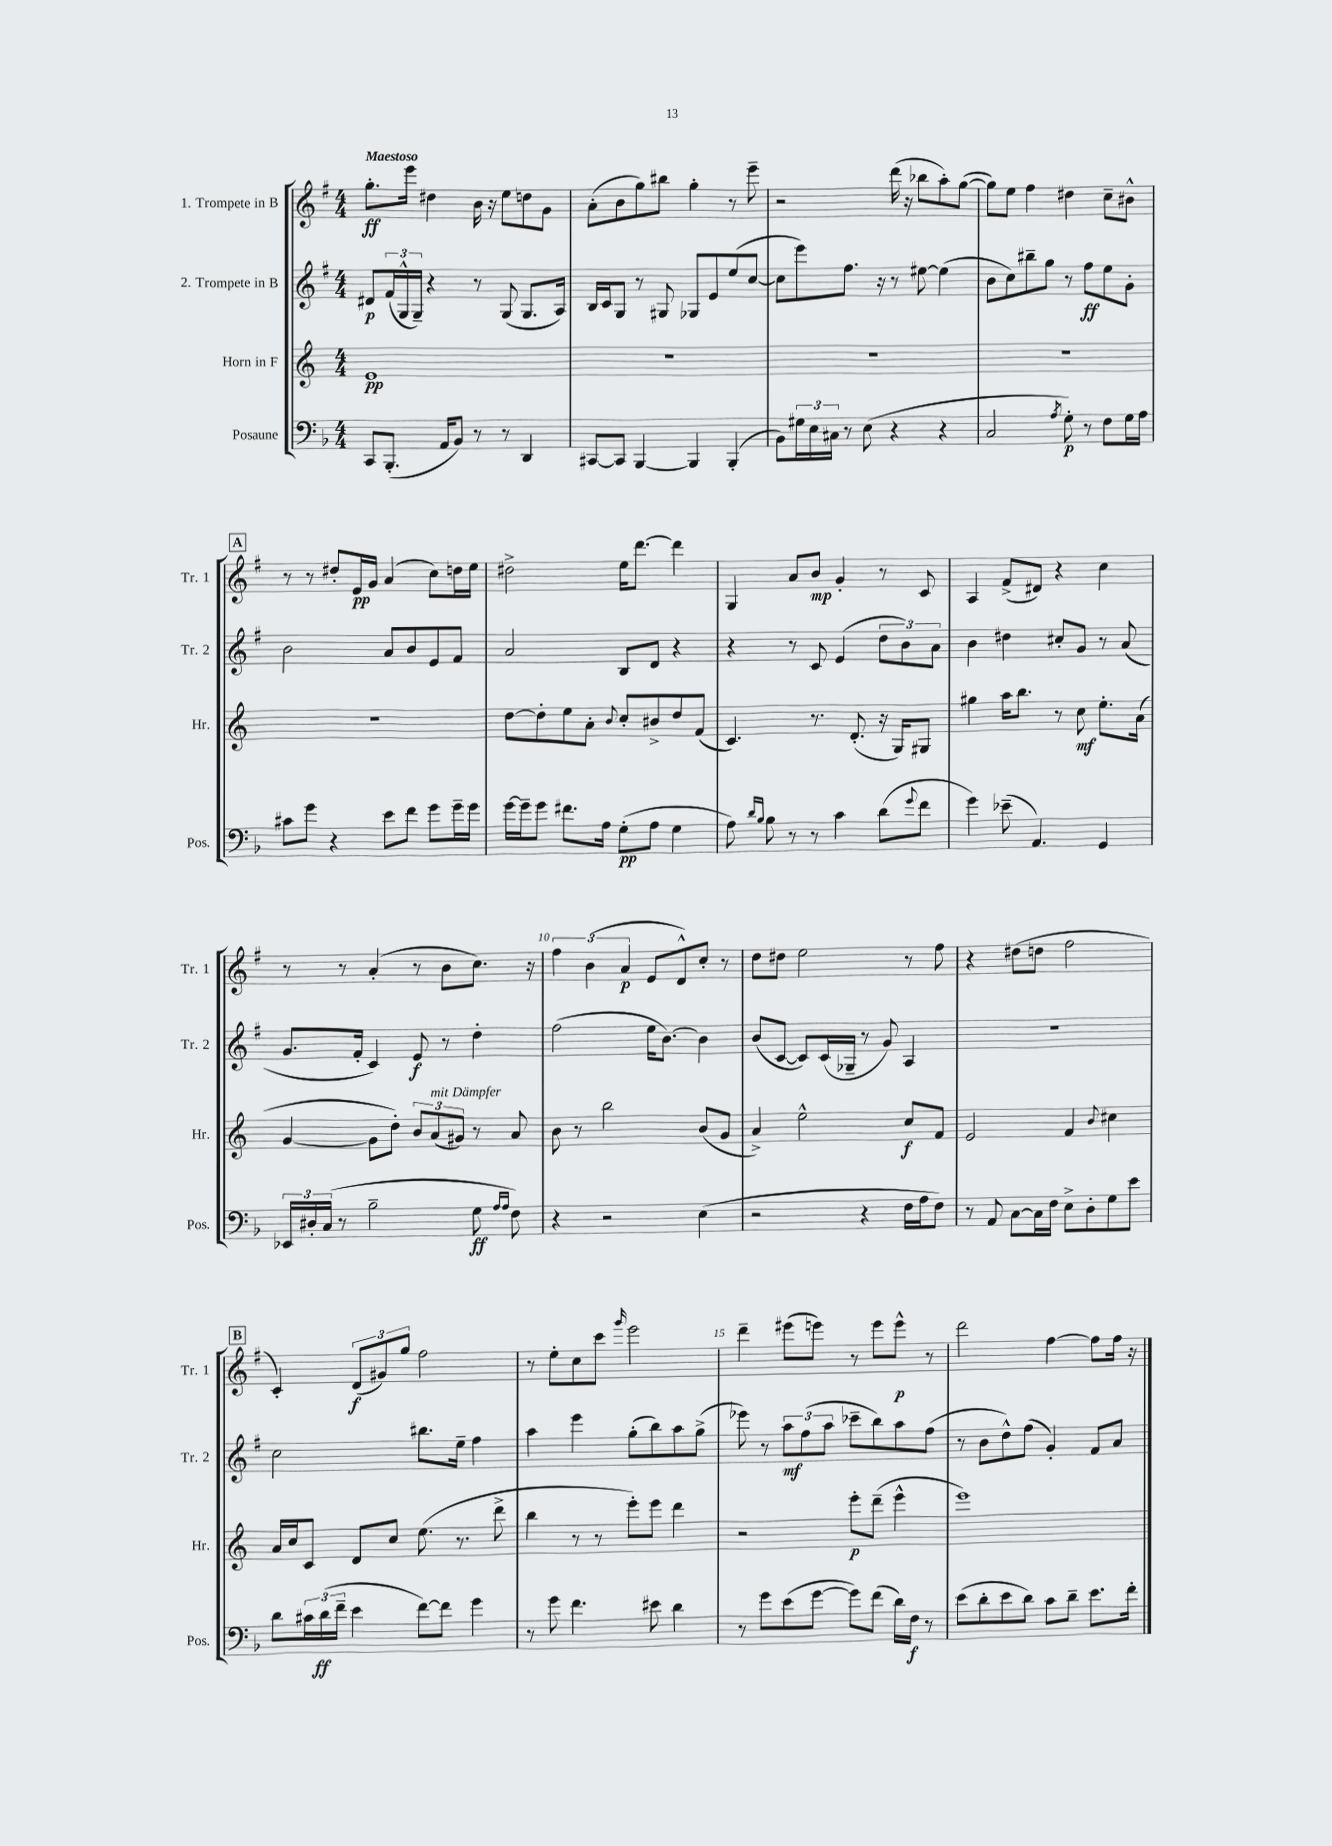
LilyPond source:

<<
\new StaffGroup <<
\new Staff = "s0" \with { instrumentName = "1. Trompete in B" shortInstrumentName = "Tr. 1" } {
    \clef treble \key g \major \numericTimeSignature \time 4/4 \tempo "Maestoso"
    g''8.-.\ff e'''16 dis''4 b'16 r16 e''8 d''8 g'8 |
    a'8-.( b'8 g''8) bis''8 g''4-. r8 e'''8-- |
    r2 d'''16( r16 bes''8 a''8-.) g''8~( |
    g''8) e''8 fis''4 dis''4 c''8-- bis'8-^ |
    \mark \markup { \box "A" } r8 r8 dis''8-. e'16\pp g'16 a'4( c''8) d''16 e''16 |
    dis''2-> e''16 d'''8.~ d'''4 |
    g4 a'8 b'8\mp g'4-. r8 c'8 |
    a4 fis'8->( dis'8) r4 c''4 |
    r8 r8 a'4-.( r8 b'8 c''8.) r16 |
    \tuplet 3/2 { fis''4 b'4( a'4\p } e'8 d'8-^) c''8-. r8 |
    d''8 dis''8 e''2 r8 fis''8 |
    r4 dis''8( d''8 fis''2 |
    \mark \markup { \box "B" } c'4-.) \tuplet 3/2 { d'8\f( gis'8) g''8 } fis''2 |
    r8 e''8-. c''8 c'''8 \grace { g'''16 } e'''2 |
    d'''4-- eis'''8( e'''8) r8 e'''8 e'''8-^\p r8 |
    d'''2 fis''4~ fis''8 fis''16 r16 \bar "|." |
}
\new Staff = "s1" \with { instrumentName = "2. Trompete in B" shortInstrumentName = "Tr. 2" } {
    \clef treble \key g \major \numericTimeSignature \time 4/4
    dis'8\p \tuplet 3/2 { fis'16( g16-^ g16--) } r4 r8 g8( g8. a16) |
    b16 c'16 g8 r8 gis8 ges8 e'8 e''8( c''8~ |
    c''8 e'''8) fis''8. r16 r8 eis''8~ eis''4( |
    b'8 c''8) bis''8-- g''8 r8 fis''8\ff e''8 g'8-. |
    \mark \markup { \box "A" } b'2 a'8 b'8 e'8 fis'8 |
    a'2 b8 d'8 r4 |
    r4 r8 c'8 e'4( \tuplet 3/2 { d''8 b'8) a'8 } |
    b'4 dis''4 cis''8-. g'8 r8 a'8( |
    g'8. fis'16-. c'4) e'8\f r8 d''4-. |
    fis''2( e''16 b'8.~) b'4 |
    b'8( c'8~ c'8) c'16( ges16-- r8 g'8) a4 |
    R1 |
    \mark \markup { \box "B" } c''2 bis''8. e''16-- fis''4 |
    a''4 e'''4 g''8-.( b''8) a''8 g''8->( |
    ees'''8) r8 \tuplet 3/2 { a''8\mf fis''8( a''8 } ces'''8-- b''8) a''8 fis''8( |
    r8 b'8 d''8-^) fis''8( g'4-.) fis'8 a'8 \bar "|." |
}
\new Staff = "s2" \with { instrumentName = "Horn in F" shortInstrumentName = "Hr." } {
    \clef treble \key c \major \numericTimeSignature \time 4/4
    e'1\pp |
    R1 |
    R1 |
    R1 |
    \mark \markup { \box "A" } R1 |
    d''8~ d''8-. e''8 a'8-. \appoggiatura { b'8 } c''8-. bis'8-> d''8 f'8( |
    c'4.) r8. d'8.-.( r16 g16) gis8 |
    gis''4 a''16 b''8. r8 c''8\mf e''8.-. a'16( |
    g'4~ g'8 d''8-.) \tuplet 3/2 { b'8 a'8^\markup { \italic "mit Dämpfer" }( gis'8) } r8 a'8 |
    b'8 r8 b''2 b'8( g'8 |
    a'4->) e''2-^ c''8\f f'8 |
    e'2 f'4 \appoggiatura { b'8 } cis''4 |
    \mark \markup { \box "B" } a'16 c''16 c'8 d'8 c''8 e''8.( r8. d'''8-> |
    b''4 r8 r8 e'''8-.) e'''8 d'''4 |
    r2 e'''8-.\p d'''8--( e'''4-^ |
    e'''1) \bar "|." |
}
\new Staff = "s3" \with { instrumentName = "Posaune" shortInstrumentName = "Pos." } {
    \clef bass \key f \major \numericTimeSignature \time 4/4
    c,8 bes,,8.-.( a,16 bes,8) r8 r8 d,4 |
    cis,8~ cis,8 bes,,4~ bes,,4 bes,,4-.( |
    bes,8) \tuplet 3/2 { gis16 e16 cis16 } r8 e8( r4 r4 |
    c2 \acciaccatura { a8 } g8-.\p) r8 f8 g16 a16 |
    \mark \markup { \box "A" } cis'8 g'8 r4 e'8 f'8 g'8 g'16-- g'16 |
    g'16~ g'16-- g'8 fis'8. a16 g8-.\pp( a8 g4 |
    a8) \grace { d'16 bes16 } bes8 r8 r8 c'4 d'8( \appoggiatura { g'8 } f'8 |
    g'4) ees'8--( a,4.) g,4 |
    \tuplet 3/2 { ees,16 dis16-. c16( } r8 bes2-- g8\ff \grace { a16 a16 } f8) |
    r4 r2 e4( |
    r2 r4 f16 a16 f8) |
    r8 a,8 c8~ c16 f16 e8-> d8-. g8 e'8 |
    \mark \markup { \box "B" } d'8 \tuplet 3/2 { cis'16 d'16\ff( f'16-- } e'4 f'8~) f'8 g'4 |
    r8 g'8 f'4. eis'8 d'4 |
    r8 g'8 e'8( g'8~ g'8) f'8( d'16) f16\f r8 |
    e'8( d'8-. e'8 d'8) c'8 d'8-- e'8. f'16-. \bar "|." |
}
>>
>>
\layout { \context { \Score \override BarNumber.break-visibility = ##(#f #t #t) barNumberVisibility = #(every-nth-bar-number-visible 5) } }
